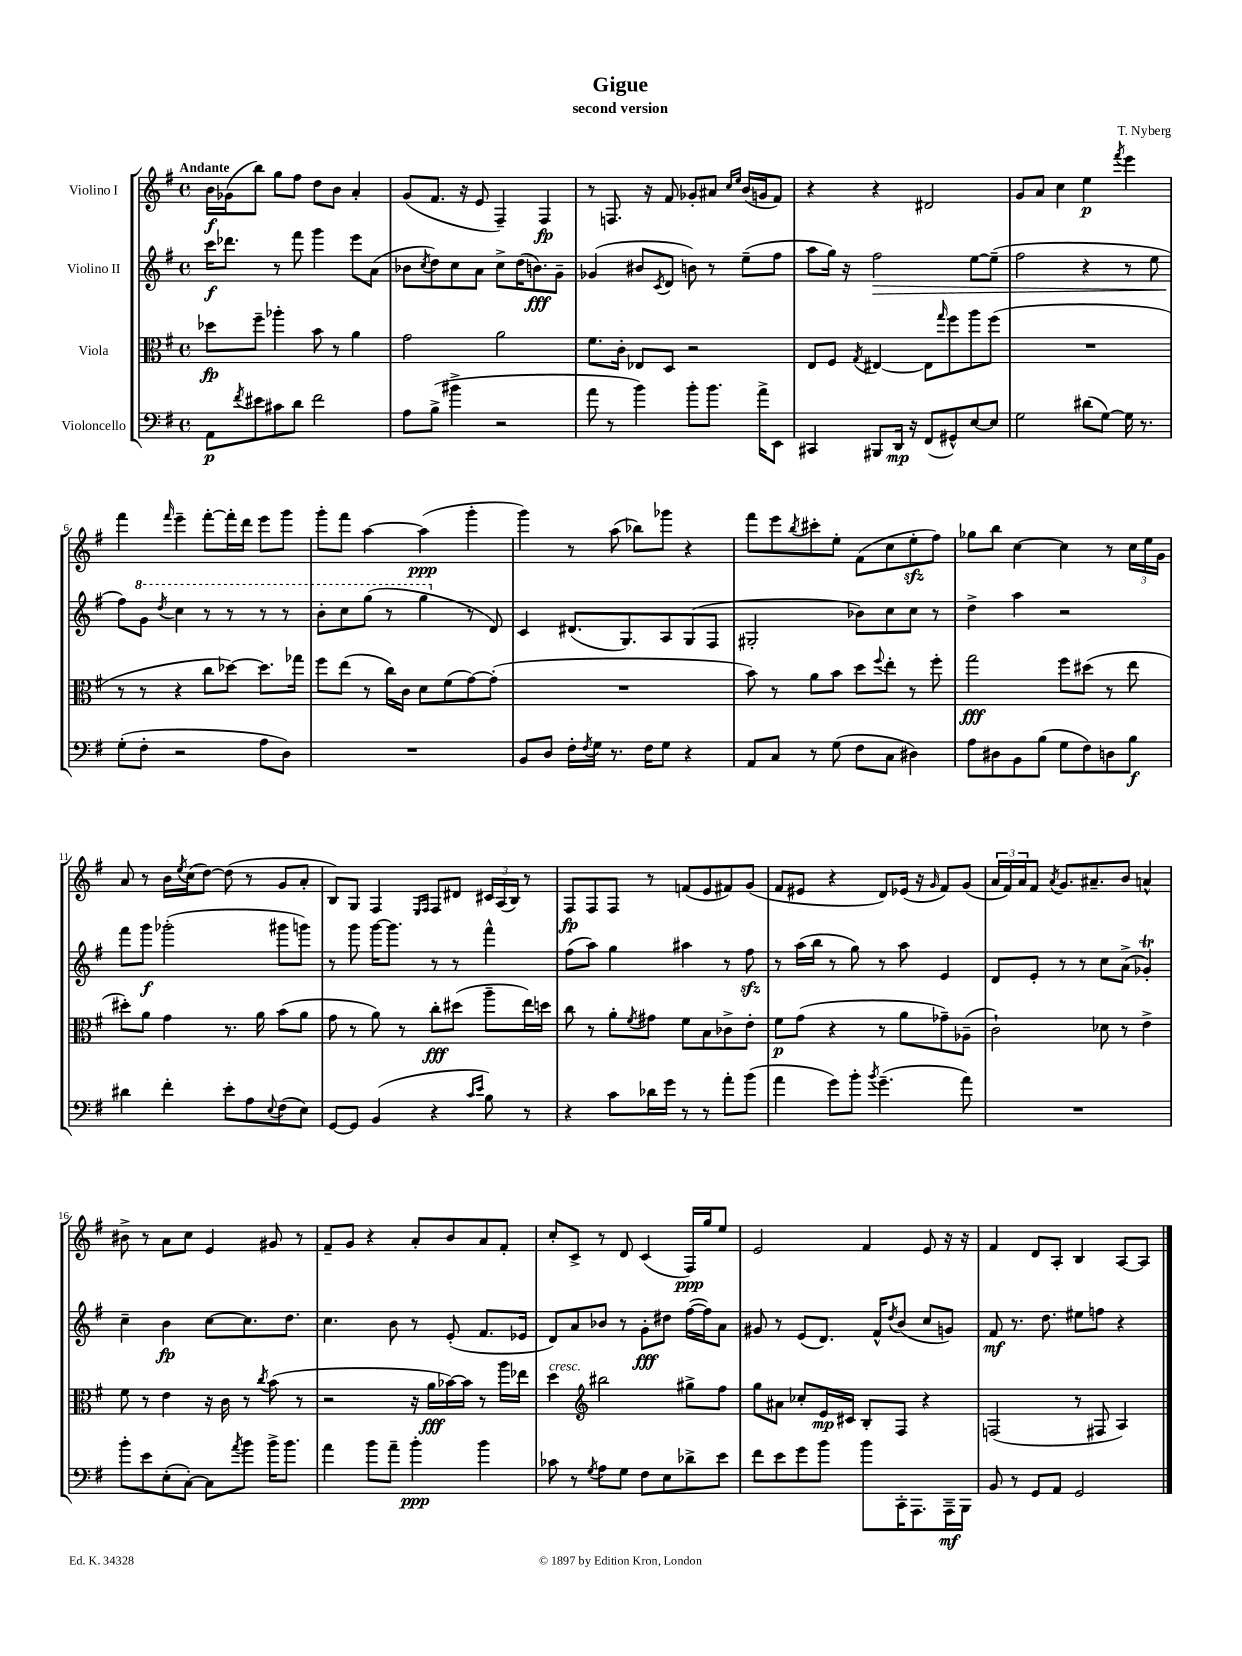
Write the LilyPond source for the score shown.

\header { title = "Gigue" composer = "T. Nyberg" subtitle = "second version" }
<<
\new StaffGroup <<
\new Staff = "s0" \with { instrumentName = "Violino I" } {
    \clef treble \key g \major \defaultTimeSignature \time 4/4 \tempo "Andante"
    b'16\f ges'16( b''8) g''8 fis''8 d''8 b'8 a'4-. |
    g'8( fis'8. r16 e'8 fis4--) fis4\fp |
    r8 f8. r16 fis'8 ges'8-. ais'8 \grace { c''16 e''16 } b'16( g'16 fis'8) |
    r4 r4 dis'2 |
    g'8 a'8 c''4 e''4\p \acciaccatura { fis'''8 } e'''4 |
    fis'''4 \grace { fis'''16 } e'''4-- fis'''8~-. fis'''16-. d'''16 e'''8 g'''8 |
    g'''8-. fis'''8 a''4~ a''4\ppp( g'''4-. |
    g'''4) r8 a''8( bes''8) ges'''8 r4 |
    fis'''8 e'''8 \acciaccatura { b''8 } cis'''8-. e''8-. fis'8( c''8 e''8-.\sfz fis''8) |
    ges''8 b''8 c''4~ c''4 r8 \tuplet 3/2 { c''16 e''16 g'16 } |
    a'8 r8 b'16 \acciaccatura { e''8 } c''16( d''8~) d''8( r8 g'8 a'8-. |
    b8) g8 fis4 \grace { e16 fis16 } fis8 dis'8 \tuplet 3/2 { cis'16 a16( b16) } r8 |
    fis8\fp fis8 fis8 r8 f'8( e'8 fis'8) g'8( |
    fis'8 eis'8 r4 d'8) ees'16( r16 \grace { g'16 } fis'8) g'8( |
    \tuplet 3/2 { a'16 fis'16) a'16 } fis'8 \acciaccatura { a'8 } g'8. ais'8.-- b'8 a'4-^ |
    bis'8-> r8 a'8 c''8 e'4 gis'8 r8 |
    fis'8-- g'8 r4 a'8-. b'8 a'8 fis'8-. |
    c''8-. c'8-> r8 d'8 c'4( fis16\ppp) g''16 e''8 |
    e'2 fis'4 e'8 r16 r16 |
    fis'4 d'8 a8-. b4 a8~ a8 \bar "|." |
}
\new Staff = "s1" \with { instrumentName = "Violino II" } {
    \clef treble \key g \major \defaultTimeSignature \time 4/4
    c'''16\f des'''8. r8 fis'''8 g'''4 e'''8 a'8( |
    bes'8 \acciaccatura { c''8 } d''8) c''8 a'8 c''8-> d''16( b'8.\fff) g'8-- |
    ges'4( bis'8 \acciaccatura { c'8 } d'8 b'8) r8 e''8--( fis''8 |
    a''8 g''16) r16 fis''2\> e''8~ e''8--( |
    fis''2 r4 r8 e''8 |
    fis''8\!) \ottava #1 g''8 \acciaccatura { d'''8 } c'''4 r8 r8 r8 r8 |
    b''8-. c'''8 g'''8( r8 g'''4 \ottava #0 r8 d'8) |
    c'4 dis'8.( g8.) a8 g8( fis8 |
    gis2-. bes'8) c''8 c''8 r8 |
    d''4-> a''4 r2 |
    fis'''8 g'''8\f ges'''2-.( gis'''8 g'''8) |
    r8 g'''8 g'''16~ g'''8. r8 r8 fis'''4-^ |
    fis''8( a''8) g''4 ais''4 r8 fis''8\sfz |
    r8 a''16( b''16 r8 g''8) r8 a''8 e'4 |
    d'8 e'8-. r8 r8 c''8 a'8->( ges'4-.\trill) |
    c''4-- b'4\fp c''8~ c''8. d''8. |
    c''4. b'8 r8 e'8-.( fis'8. ees'16 |
    d'8) a'8 bes'8 r8 g'8-.\fff dis''8 fis''16~( fis''16) a'8 |
    gis'8 r8 e'8( d'8.) fis'16-^ \acciaccatura { d''8 } b'8( c''8 g'8) |
    fis'8\mf r8. d''8. eis''8 f''8 r4 \bar "|." |
}
\new Staff = "s2" \with { instrumentName = "Viola" } {
    \clef alto \key g \major \defaultTimeSignature \time 4/4
    des''8\fp fis''8-- aes''4-. b'8 r8 a'4 |
    g'2 a'2 |
    fis'8. c'16-. ees8 d8 r2 |
    e8 fis8 \acciaccatura { g8 } eis4~ eis8 \grace { g''16 } fis''8 a''8 fis''8( |
    R1 |
    r8 r8 r4 c''8 des''8~) des''8. ges''16 |
    fis''8 e''8( r8 c''16) c'16 d'8 fis'8( g'8~) g'8-.( |
    R1 |
    b'8) r8 a'8 b'8 d''8 \appoggiatura { fis''8 } e''8-. r8 fis''8-. |
    g''2\fff fis''8 dis''8( r8 e''8 |
    dis''8-.) a'8 g'4 r8. a'16 b'8( a'8 |
    g'8 r8 a'8) r8 c''8-.\fff dis''8( a''8-- e''16) d''16 |
    c''8 r8 a'8-. \acciaccatura { fis'8 } gis'8 fis'8 b8 ces'8-> e'8-. |
    fis'8\p g'8( r4 r8 a'8 ges'8--) aes8--( |
    c'2-!) des'8 r8 e'4-> |
    fis'8 r8 e'4 r16 c'16 r8 \acciaccatura { c''8 } b'8( r8 |
    r2 r16 a'16\fff bes'16~) bes'16 r8 a''16 ees''16 |
    d''4^\markup { \italic "cresc." } \clef treble bis''2 gis''8-> fis''8 |
    g''8 ais'8 ces''8-. e'16\mp cis'16 b8-. fis8 r4 |
    f2( r8 fis8 a4) \bar "|." |
}
\new Staff = "s3" \with { instrumentName = "Violoncello" } {
    \clef bass \key g \major \defaultTimeSignature \time 4/4
    a,8\p \acciaccatura { fis'8 } eis'8 cis'8 d'8 fis'2 |
    a8 b8->( bis'4-> r2 |
    a'8 r8 b'4) b'8-. b'8. a'16-> e,8 |
    cis,4 bis,,8 d,16\mp r16 fis,8( gis,8-^) e8~ e8 |
    g2 dis'8( g8~) g16 r8. |
    g8-.( fis8-. r2 a8 d8) |
    R1 |
    b,8 d8 fis16-. \acciaccatura { fis8 } g16 r8. fis16 g8 r4 |
    a,8 c8 r8 g8( fis8 c8 dis4) |
    a8 dis8 b,8 b8( g8 fis8) d8 b8\f |
    dis'4 fis'4-. e'8-. a8 \appoggiatura { e8 } fis8( e8) |
    g,8~ g,8 b,4( r4 \grace { c'16 e'16 } b8) r8 |
    r4 c'8 des'16 g'16 r8 r8 a'8-. b'8( |
    a'4 g'8) b'8-. \acciaccatura { b'8 } g'4.--( a'8) |
    R1 |
    b'8-. e'8 e8-.( c8~-.) c8 \acciaccatura { a'8 } b'8 b'16-> b'8. |
    a'4 b'8 a'8-- b'4-.\ppp b'4 |
    ces'8 r8 \acciaccatura { g8 } a8 g8 fis8 e8 des'8-> e'8 |
    fis'8 e'8 g'8 b'8 b'8 c,16-. a,,8. a,,16--\mf b,,16 |
    b,8 r8 g,8 a,8 g,2 \bar "|." |
}
>>
>>
